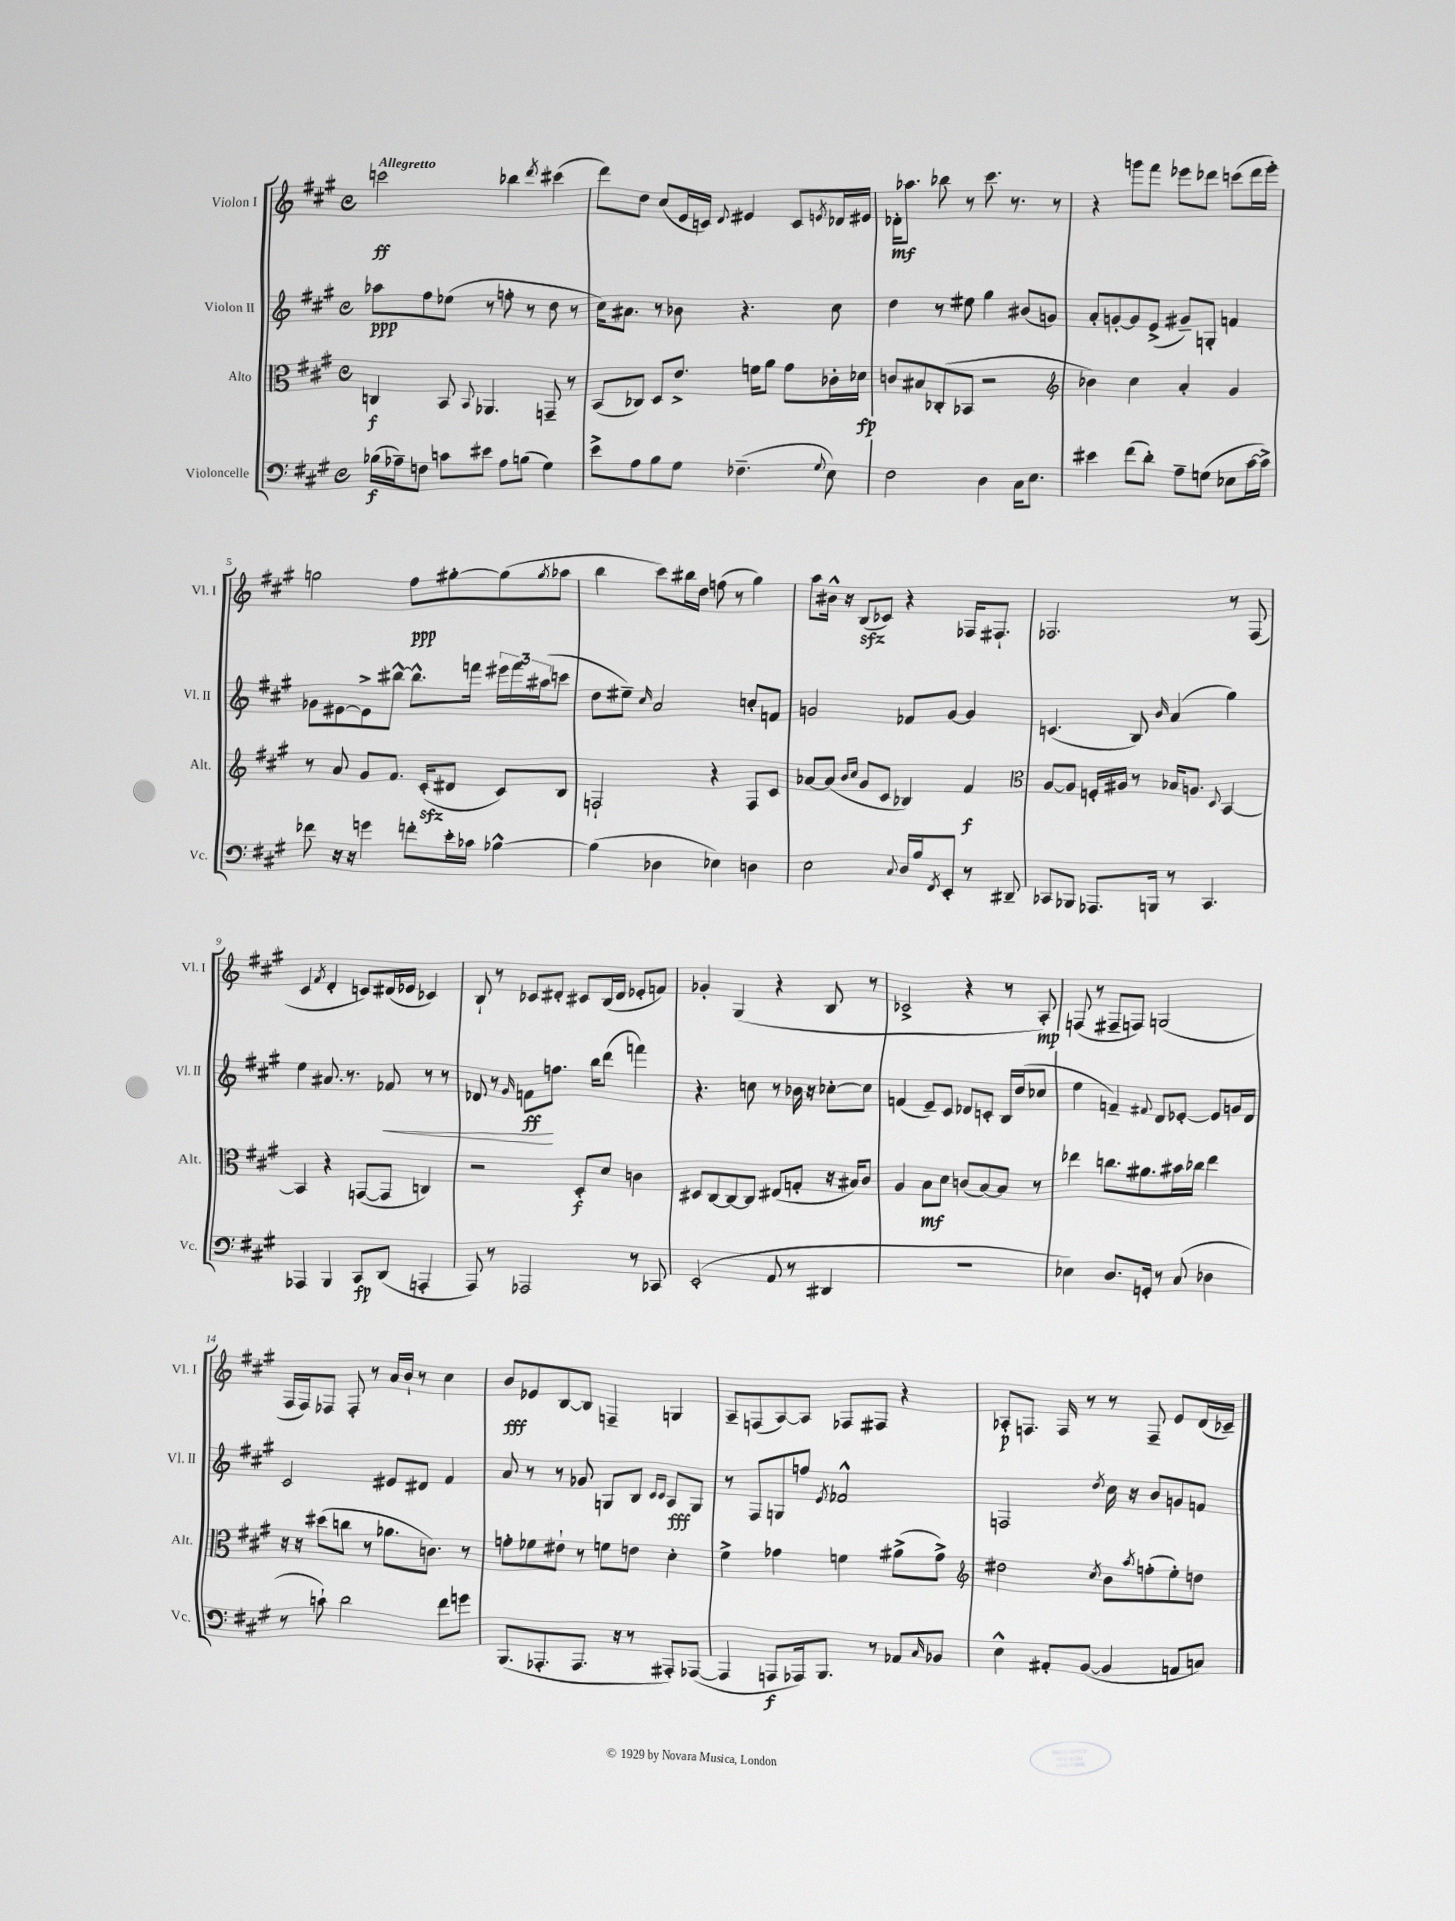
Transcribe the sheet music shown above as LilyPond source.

<<
\new StaffGroup <<
\new Staff = "s0" \with { instrumentName = "Violon I" shortInstrumentName = "Vl. I" } {
    \clef treble \key a \major \defaultTimeSignature \time 4/4 \tempo "Allegretto"
    c'''2\ff bes''4 \acciaccatura { d'''8 } cis'''4( |
    d'''8) d''8 cis''8( e'16 c'16) \appoggiatura { d'8 } eis'4 c'8 \acciaccatura { e'8 } des'16 eis'16 |
    des'16-.\mf aes''8. bes''8 r8 cis'''8. r8. r8 |
    r4 g'''8 fis'''8 ees'''8 des'''8 c'''8( des'''16 ees'''16-.) |
    g''2 fis''8\ppp gis''8~-. gis''8( \acciaccatura { gis''8 } aes''8 |
    b''4 cis'''8) bis''16 d''16 f''8( r8 gis''4) |
    a''8 bis'16-^ r16 b8\sfz( ces'8) r4 fes16 fis8.-! |
    fes2. r8 fes8( |
    cis'4 \acciaccatura { fis'8 } d'4-. c'8) dis'16( ees'16 ces'4) |
    b8-! r8 ces'8 dis'8-. cis'8 b16( dis'16 ees'8-. f'8) |
    ges'4-. gis4( r4 b8 r8 |
    ces'2-> r4 r8 a8-.\mp) |
    f8( r8 fis8-- f8) g2( |
    fis16 fis16) fes8 fes8-. r8 a'16 b'16-! r8 cis''4 |
    b'8\fff ees'8 b8~ b8 f4-- g4 |
    a8-- f8( a8~) a8 fes8 fis8 r4 |
    aes8-.\p f8. f16 r8 r8 f8-- e'8 d'16( ces'16--) \bar "|." |
}
\new Staff = "s1" \with { instrumentName = "Violon II" shortInstrumentName = "Vl. II" } {
    \clef treble \key a \major \defaultTimeSignature \time 4/4
    aes''8\ppp fis''8 ees''8( r8 f''8-. r8 d''8 r8 |
    cis''16) ais'8. r8 bes'8 r4. cis''8 |
    d''4 r8 eis''8 gis''4 bis'8( g'8) |
    a'8-. g'8~-. g'8 e'8->( gis'8--) g8-. f'4 |
    ges'8 eis'8~ eis'8-> bis''8~-^ bis''8.-^ f'''16 \tuplet 3/2 { eis'''16 f'''16 ais''16( } c'''8 |
    d''8 eis''8--) \grace { cis''16 } a'2 c''8-. f'8 |
    g'2 fes'8 g'8~ g'4 |
    c'4.( b8) \grace { b'16 } a'4( gis''4) |
    e''4 ais'8. r8. fes'8\< r8 r8 |
    des'8 r8 \grace { gis'16 } f'8\ff\! f''8. b''16 d'''8( f'''4) |
    r4. c''8 r8 bes'16 r16 ces''8~-. ces''8 |
    f'4( e'8--) cis'8 des'8 c'8-. b16 d''16( ces''8 |
    e''4 f'4--) \appoggiatura { fis'8 } d'8 ees'8~-. ees'8 g'16 d'16 |
    cis'2 eis'8 dis'8 fis'4 |
    a'8 r8 r8 ges'8 g8 b8 \grace { cis'16 cis'16 } a8\fff g8 |
    r8 fis8 g8 f''8 \acciaccatura { e'8 } fes'2-^ |
    f2 \acciaccatura { d''8 } cis''16 r16 b'8 g'8 f'8 \bar "|." |
}
\new Staff = "s2" \with { instrumentName = "Alto" shortInstrumentName = "Alt." } {
    \clef alto \key a \major \defaultTimeSignature \time 4/4
    c4\f b,8 \appoggiatura { b,8 } aes,4. g,8-- r8 |
    b,8( ces8) d8 e'8.-> f'16 a'8 gis'8 ces'16-. des'16\fp |
    c'8 bis8 ces8-.( bes,8 r2 |
    \clef treble bes'4) cis''4 a'4-. gis'4 |
    r8 a'8 gis'8 fis'8. cis'16-.\sfz( dis'8 cis'8) b8 |
    f2-! r4 f8 cis'8 |
    aes'8~ aes'8( \grace { b'16 cis''16 } gis'8 cis'8 bes4) fis'4\f |
    \clef alto a8~ a8 f16-. ais16 r8 bes16 a8. \appoggiatura { d8 } b,4~ |
    b,4 r4 g,8~( g,8 c4) |
    r2 d8-.\f d'8 c'4 |
    dis8 cis8~ cis8~ cis8 eis8( g8-. r16 bis16) cis'8 |
    a4 b8\mf d'8 c'8( b8~) b8 r8 |
    ees''4 c''8. ais'8. bis'16 ces''16 ees''4 |
    r16 r16 dis''8( c''8 r8 aes'8. c'8.) r8 |
    g'8-. fes'8 eis'8-! r8 f'8 e'8 d'4-. |
    fis'4-> ges'4 f'4 ais'8->( ges'8->) |
    \clef treble dis''2 \acciaccatura { cis''8 } b'8 \acciaccatura { a''8 } f''8-.( e''8-.) d''8 \bar "|." |
}
\new Staff = "s3" \with { instrumentName = "Violoncelle" shortInstrumentName = "Vc." } {
    \clef bass \key a \major \defaultTimeSignature \time 4/4
    bes16\f( aes16--) f8 c'8 eis'8 aes8 b8( gis4) |
    e'8-> a8 b8 gis8 fes4.--( \appoggiatura { gis8 } e8) |
    fis2 d4 cis16 e8. |
    eis'4 fis'8( d'8-.) a8-- g8( ees8 cis'16~ cis'16->) |
    fes'8 r16 r16 g'4 f'8-. e'16-. ces'16 bes4~-^ |
    bes4( des4 ees4) d4 |
    e2 \appoggiatura { cis8 } d16 b16 \acciaccatura { fis,8 } e,8-. r8 dis,8-- |
    ces,8 bes,,8 aes,,8. b,,16 r8 ces,4. |
    aes,,4 b,,4 cis,8\fp d,8( a,,4-. |
    a,,8) r8 aes,,2 r8 ces,8 |
    e,2-.( a,8 r8 dis,4 |
    R1 |
    ees4) d8. g,16-. r8 cis8( des4 |
    r8 c'8-!) d'2 fis'8 g'8 |
    b,,8.( aes,,8.-. aes,,8. r16 r8 ais,,8-.) aes,,8~( |
    aes,,4 a,,8\f aes,,16) b,,8. r8 aes,8 \grace { cis16 } bes,8 |
    e4-^ ais,8-. b,8~( b,4 a,8 c8) \bar "|." |
}
>>
>>
